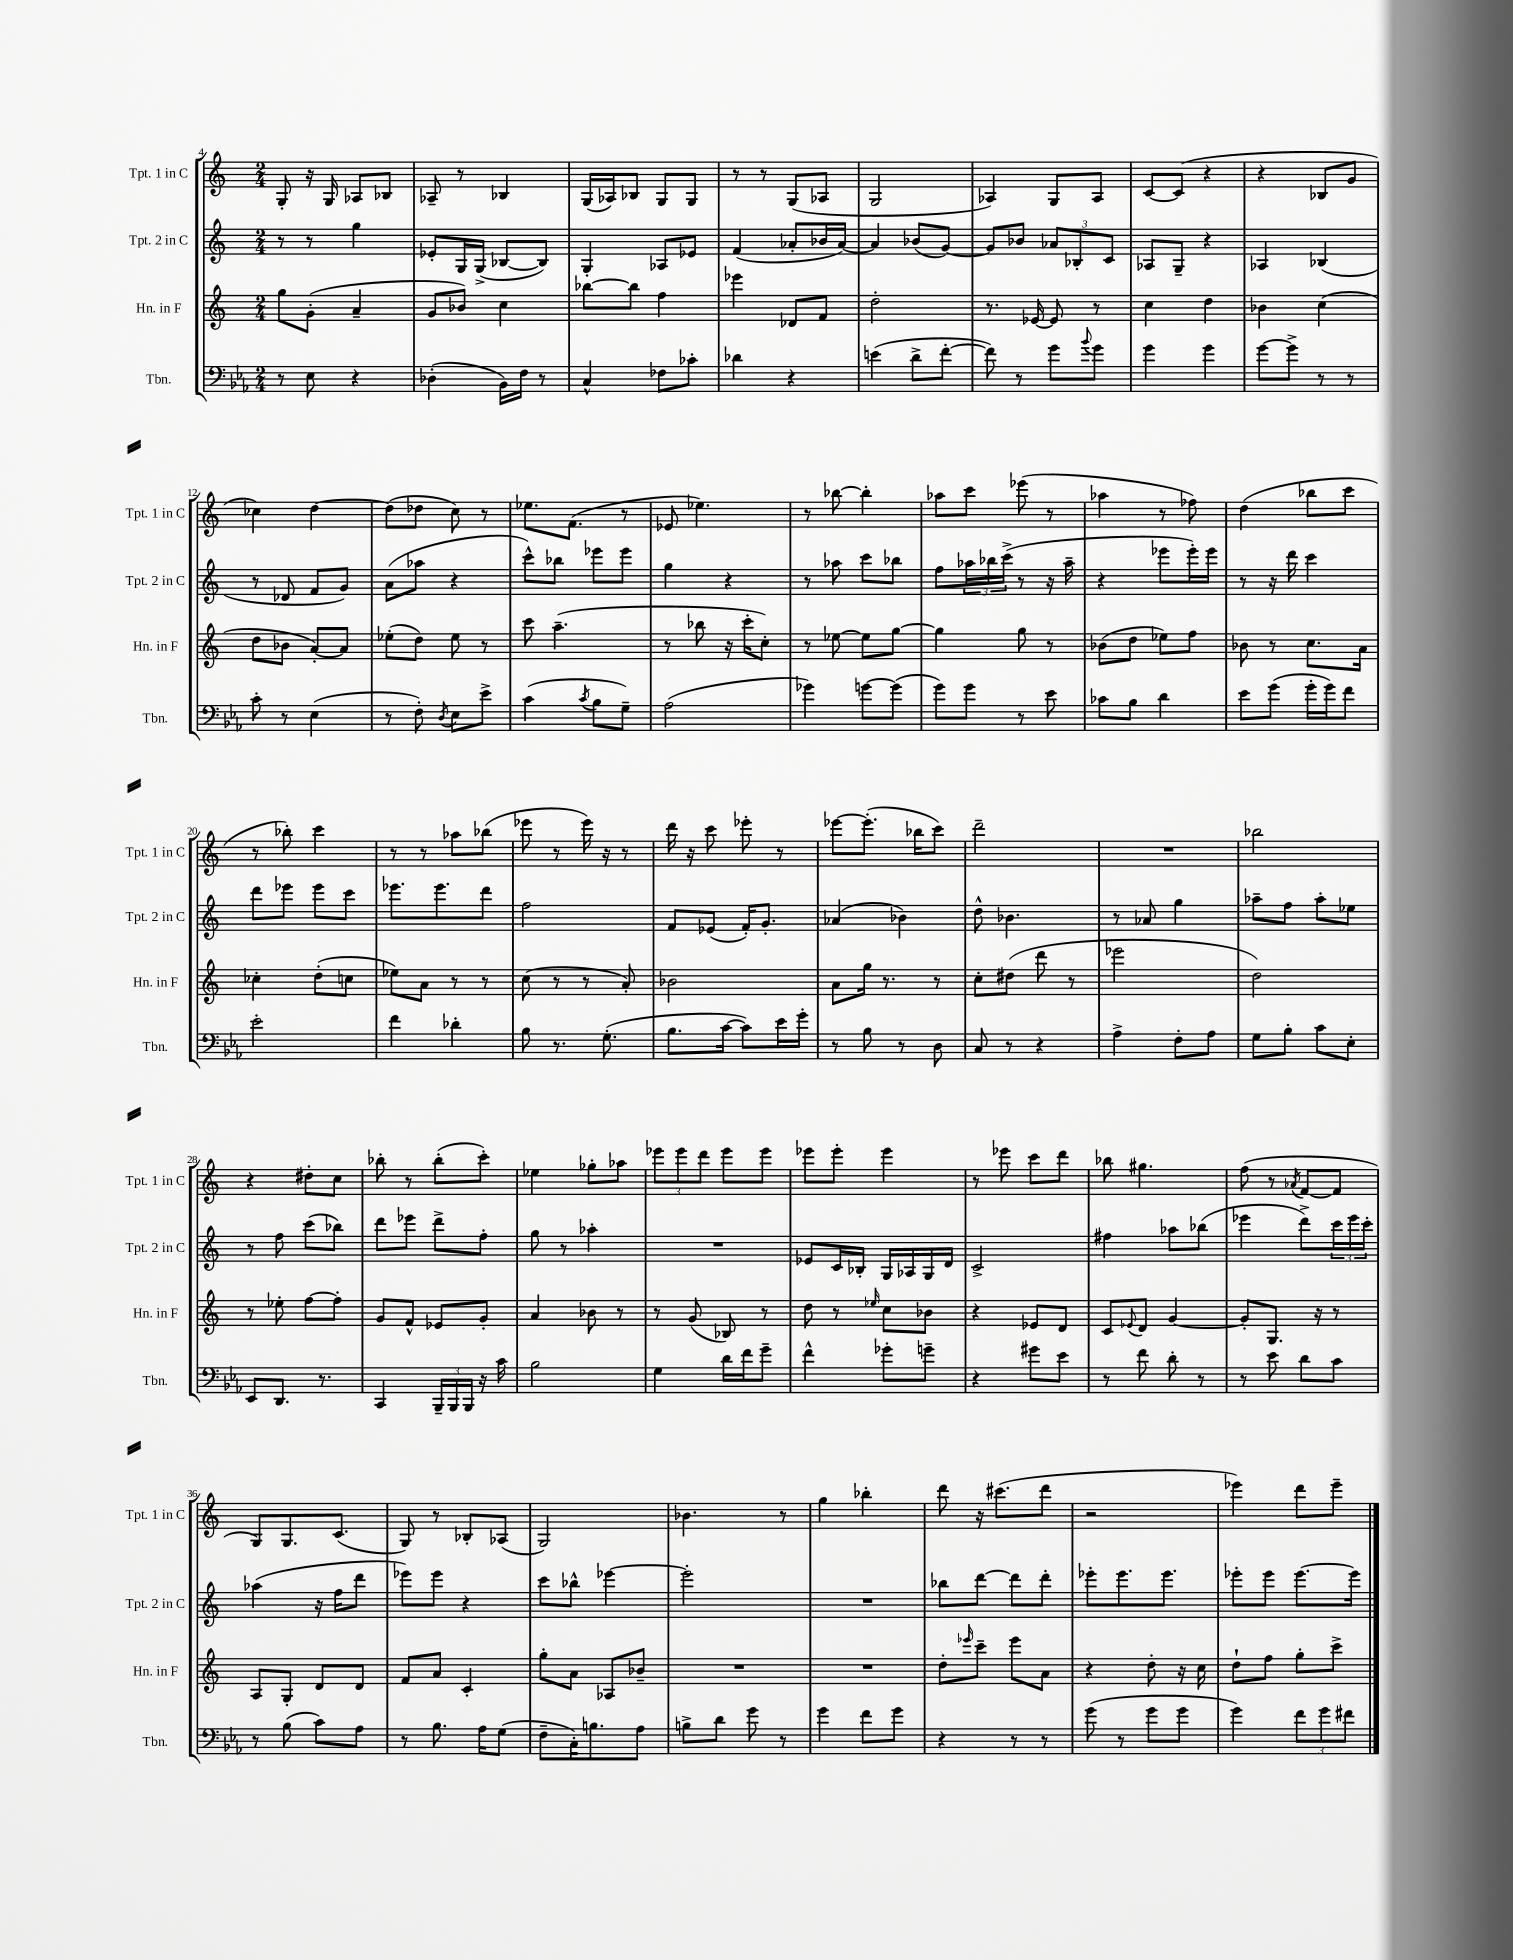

**kern	**kern	**kern	**kern
*part4	*part3	*part2	*part1
*staff4	*staff3	*staff2	*staff1
*I"Tbn.	*I"Hn. in F	*I"Tpt. 2 in C	*I"Tpt. 1 in C
*I'Tbn.	*I'Hn. in F	*I'Tpt. 2 in C	*I'Tpt. 1 in C
*clefF4	*clefG2	*clefG2	*clefG2
*k[b-e-a-]	*k[]	*k[]	*k[]
*M2/4	*M2/4	*M2/4	*M2/4
=4	=4	=4	=4
8r	8gg\L	8r	8G'/
8E-\	(8g'\J	8r	16r
.	.	.	16G/
4r	4a~/	4gg\	8A-X/L
.	.	.	8B-X/J
=5	=5	=5	=5
(4D-X'\	8g/L	8e-X'/L	8A-X~/
.	8b-X/J)	16G/L	8r
.	.	(16G^/JJ	.
16BB-\LL)	4cc\	[8B-X/L	4B-X/
16F\JJ	.	.	.
8r	.	8B-/J])	.
=6	=6	=6	=6
4C^^/	[8bb-X\L	4G'/	(16G/LL
.	.	.	16A-X/J)
.	8bb-\J]	.	8B-X/J
8F-X\L	4ff\	8A-X/L	8G/L
8c-X'\J	.	8e-X/J	8G/J
=7	=7	=7	=7
4d-X\	4eee-X\	(4f/	8r
.	.	.	8r
4r	8d-X/L	8a-X'/L	(8G/L
.	8f/J	16b-X/L	8A-X/J
.	.	[16a-/JJ)	.
=8	=8	=8	=8
(4en\	2dd'\	4a-/]	2G/
8d^\L	.	(8b-X/L	.
[8f'\J	.	[8g/J)	.
=9	=9	=9	=9
8f\])	8.r	8g/L]	4A-X/)
8r	.	8b-X/J	.
.	[16e-X/	.	.
8g\L	8e-/]	12a-X/L	8G/L
.	.	12B-X'/	.
8qqb-/	.	.	.
8g\J	8r	.	8A-/J
.	.	12c/J	.
=10	=10	=10	=10
4g\	4cc\	8A-X/L	[8c/L
.	.	8G~/J	(8c/J]
4g\	4dd\	4r	4r
=11	=11	=11	=11
[8g\L	4b-X\	4A-X/	4r
8g^\J]	.	.	.
8r	(4cc\	(4B-X/	8B-X/L
8r	.	.	8g/J
!!LO:LB:g=z
=12	=12	=12	=12
8c'\	8dd\L	8r	4cc-X\)
8r	8b-X\J	8d-X/	.
(4E-\	[8a'/L)	8f/L	[4dd\
.	8a/J]	8g/J)	.
=13	=13	=13	=13
8r	(8ee-X'\L	(8a\L	(8dd\L]
8F'\)	8dd\J)	8aa-X\J	8dd-X\J
8qD/	.	.	.
8E-\L	8ee-\	4r	8cc\)
8e-^\J	8r	.	8r
=14	=14	=14	=14
(4c\	8ccc\	8ccc^^\L)	8.ee-X\L
.	(4.aa~\	8bb-X\J	.
.	.	.	(8.f\J
8qc/	.	.	.
8B-\L	.	8eee-X\L	.
8G~\J)	.	8eee-\J	8r
=15	=15	=15	=15
(2A-\	8r	4gg\	8e-X/
.	8bb-X\	.	4.ee-X\)
.	16r	4r	.
.	16ccc'\KL	.	.
.	8cc'\J)	.	.
=16	=16	=16	=16
4g-X\)	8r	8r	8r
.	[8ee-X\	8aa-X\	[8bb-X\
[8gn\L	8ee-\L]	8ccc\L	4bb-'\]
(8g\J]	[8gg\J	8bb-X\J	.
=17	=17	=17	=17
8g\L)	4gg\]	8ff\L	8aa-X\L
8g\J	.	24aa-X\L	8ccc\J
.	.	24bb-X\	.
.	.	(24ccc^\JJ	.
8r	8gg\	8r	(8eee-X\
8e-\	8r	16r	8r
.	.	16aa-~\	.
=18	=18	=18	=18
8c-X\L	(8b-X\L	4r	4aa-X\
8B-\J	8dd\J	.	.
4d\	8ee-X\L)	8eee-X\L	8r
.	8ff\J	16eee-'\L)	8ff-X\)
.	.	16eee-\JJ	.
=19	=19	=19	=19
8e-\L	8b-X\	8r	(4dd\
(8g\J	8r	16r	.
.	.	16ddd\	.
16g'\LL	8.cc\L	4ccc\	8bb-X\L
16g\J)	.	.	.
8f\J	.	.	8ccc\J
.	16a\Jk	.	.
!!LO:LB:g=z
=20	=20	=20	=20
2e-'\	4cc-X'\	8ddd\L	8r
.	.	8eee-X\J	8bb-X'\)
.	(8dd'\L	8eee-\L	4ccc\
.	8ccn\J	8ccc\J	.
=21	=21	=21	=21
4f\	8ee-X\L)	8.eee-X\L	8r
.	8a\J	.	8r
.	.	8.eee-\	.
4d-X'\	8r	.	8aa-X\L
.	8r	8ddd\J	(8bb-X\J
=22	=22	=22	=22
8B-\	(8cc\	2ff\	8eee-X\
8.r	8r	.	8r
.	8r	.	16eee-\)
(8.G'\	.	.	16r
.	8a'/)	.	8r
=23	=23	=23	=23
8.B-\L	2b-X\	8f/L	16ddd\
.	.	.	16r
.	.	(8e-X/J	8ccc\
[16c\Jk	.	.	.
8c\L])	.	16f'/KL)	8eee-X'\
.	.	8.g'/J	.
16e-\L	.	.	8r
16g'\JJ	.	.	.
=24	=24	=24	=24
8r	8a\L	(4a-X/	[8eee-X\L
8B-\	16gg\Jk	.	(8.eee-'\J]
.	8.r	.	.
8r	.	4b-X\)	.
.	.	.	16bb-X\KL
8D\	8r	.	8ccc\J)
=25	=25	=25	=25
8C/	8cc'\L	8dd^^\	2ddd~\
8r	(8dd#X\J	4.b-X\	.
4r	8ddd\	.	.
.	8r	.	.
=26	=26	=26	=26
4A-^\	2eee-X\	8r	2r
.	.	8a-X/	.
8F'\L	.	4gg\	.
8A-\J	.	.	.
=27	=27	=27	=27
8G\L	2dd\)	8aa-X~\L	2bb-X\
8B-'\J	.	8ff\J	.
8c\L	.	8aa-'\L	.
8E-'\J	.	8ee-X\J	.
!!LO:LB:g=z
=28	=28	=28	=28
8EE-/L	8r	8r	4r
8.DD/J	8ee-X'\	8ff\	.
.	[8ff\L	(8ccc\L	8dd#X'\L
8.r	.	.	.
.	8ff'\J]	8bb-X\J)	8cc\J
=29	=29	=29	=29
4CC/	8g/L	8ddd\L	8bb-X'\
.	8f^^/J	8eee-X\J	8r
24BBB-~/LL	8e-X/L	8ddd^\L	(8bb-'\L
24BBB-/	.	.	.
24BBB-/JJ	.	.	.
16r	8g'/J	8ff'\J	8ccc'\J)
16c\	.	.	.
=30	=30	=30	=30
2B-\	4a/	8gg\	4ee-X\
.	.	8r	.
.	8b-X\	4aa-X'\	8gg-X'\L
.	8r	.	8aa-X\J
=31	=31	=31	=31
4G\	8r	2r	12eee-X\L
.	.	.	12eee-\
.	(8g/	.	.
.	.	.	12ddd\J
16d\LL	8B-X/)	.	8eee-\L
16f\J	.	.	.
8g~\J	8r	.	8eee-\J
=32	=32	=32	=32
4f^^\	8dd\	8e-X/L	8eee-X\L
.	8r	16c/L	8eee-'\J
.	.	16B-X'/JJ	.
.	16qqee-X/	.	.
8g-X'\L	8cc\L	16G/LL	4eee-\
.	.	16A-X/	.
8gn~\J	8b-X\J	16G/	.
.	.	16d/JJ	.
=33	=33	=33	=33
4r	4r	2c^/	8r
.	.	.	8eee-X\
8g#X\L	8e-X/L	.	8ccc\L
8e-\J	8d/J	.	8ddd\J
=34	=34	=34	=34
8r	8c/L	4ff#X\	8bb-X\
.	8qqe-X/	.	.
8f\	8d/J	.	4.gg#X\
8d'\	[4g/	8aa-X\L	.
8r	.	(8bb-X\J	.
=35	=35	=35	=35
8r	8g'/L]	4eee-X\	(8ff\
8e-\	8.G/J	.	8r
.	.	.	8qa-X/
8d\L	.	8ddd^\L)	[8f/L
.	16r	.	.
8c\J	8r	24ccc\L	8f/J]
.	.	24eee-\	.
.	.	24ccc'\JJ	.
!!LO:LB:g=z
=36	=36	=36	=36
8r	8A/L	(4aa-X\	8G/L)
(8B-\	8G'/J	.	8.G/
8c\L)	8d/L	16r	.
.	.	16ff\KL	(8.c/J
8A-\J	8d/J	8ddd\J	.
=37	=37	=37	=37
8r	8f/L	8eee-X\L)	8G/)
8.B-\	8a/J	8eee-\J	8r
.	4c'/	4r	8B-X'/L
16A-\KL	.	.	.
(8G\J	.	.	(8A-X/J
=38	=38	=38	=38
8F~\L	8gg'\L	8ccc\L	2G/)
16C'\K)	8a\J	8bb-X^^\J	.
8.Bn\	.	.	.
.	8A-X/L	[4eee-X\	.
8A-\J	8b-X~/J	.	.
=39	=39	=39	=39
8Bn^\L	2r	2eee-'\]	4.b-X\
8d\J	.	.	.
8g\	.	.	.
8r	.	.	8r
=40	=40	=40	=40
4g\	2r	2r	4gg\
8f\L	.	.	4bb-X'\
8g\J	.	.	.
=41	=41	=41	=41
4r	8dd'\L	8bb-X\L	8ddd\
.	16qqeee-X/	.	.
.	8ccc~\J	[8ddd\J	16r
.	.	.	(8.ccc#X\L
8r	8eee-\L	8ddd\L]	.
8r	8a\J	8ddd'\J	8ddd\J
=42	=42	=42	=42
(8g\	4r	8eee-X'\L	2r
8r	.	8.eee-\	.
8g\L	8dd'\	.	.
.	.	8.eee-\J	.
8g\J	16r	.	.
.	16cc\	.	.
=43	=43	=43	=43
4g\)	8dd`\L	8eee-X'\L	4eee-X\)
.	8ff\J	8eee-\J	.
12f\L	8gg'\L	[8.eee-\L	8ddd\L
12g\	.	.	.
.	8ccc^\J	.	8eee-~\J
12f#X\J	.	.	.
.	.	16eee-\Jk]	.
==	==	==	==
*-	*-	*-	*-
